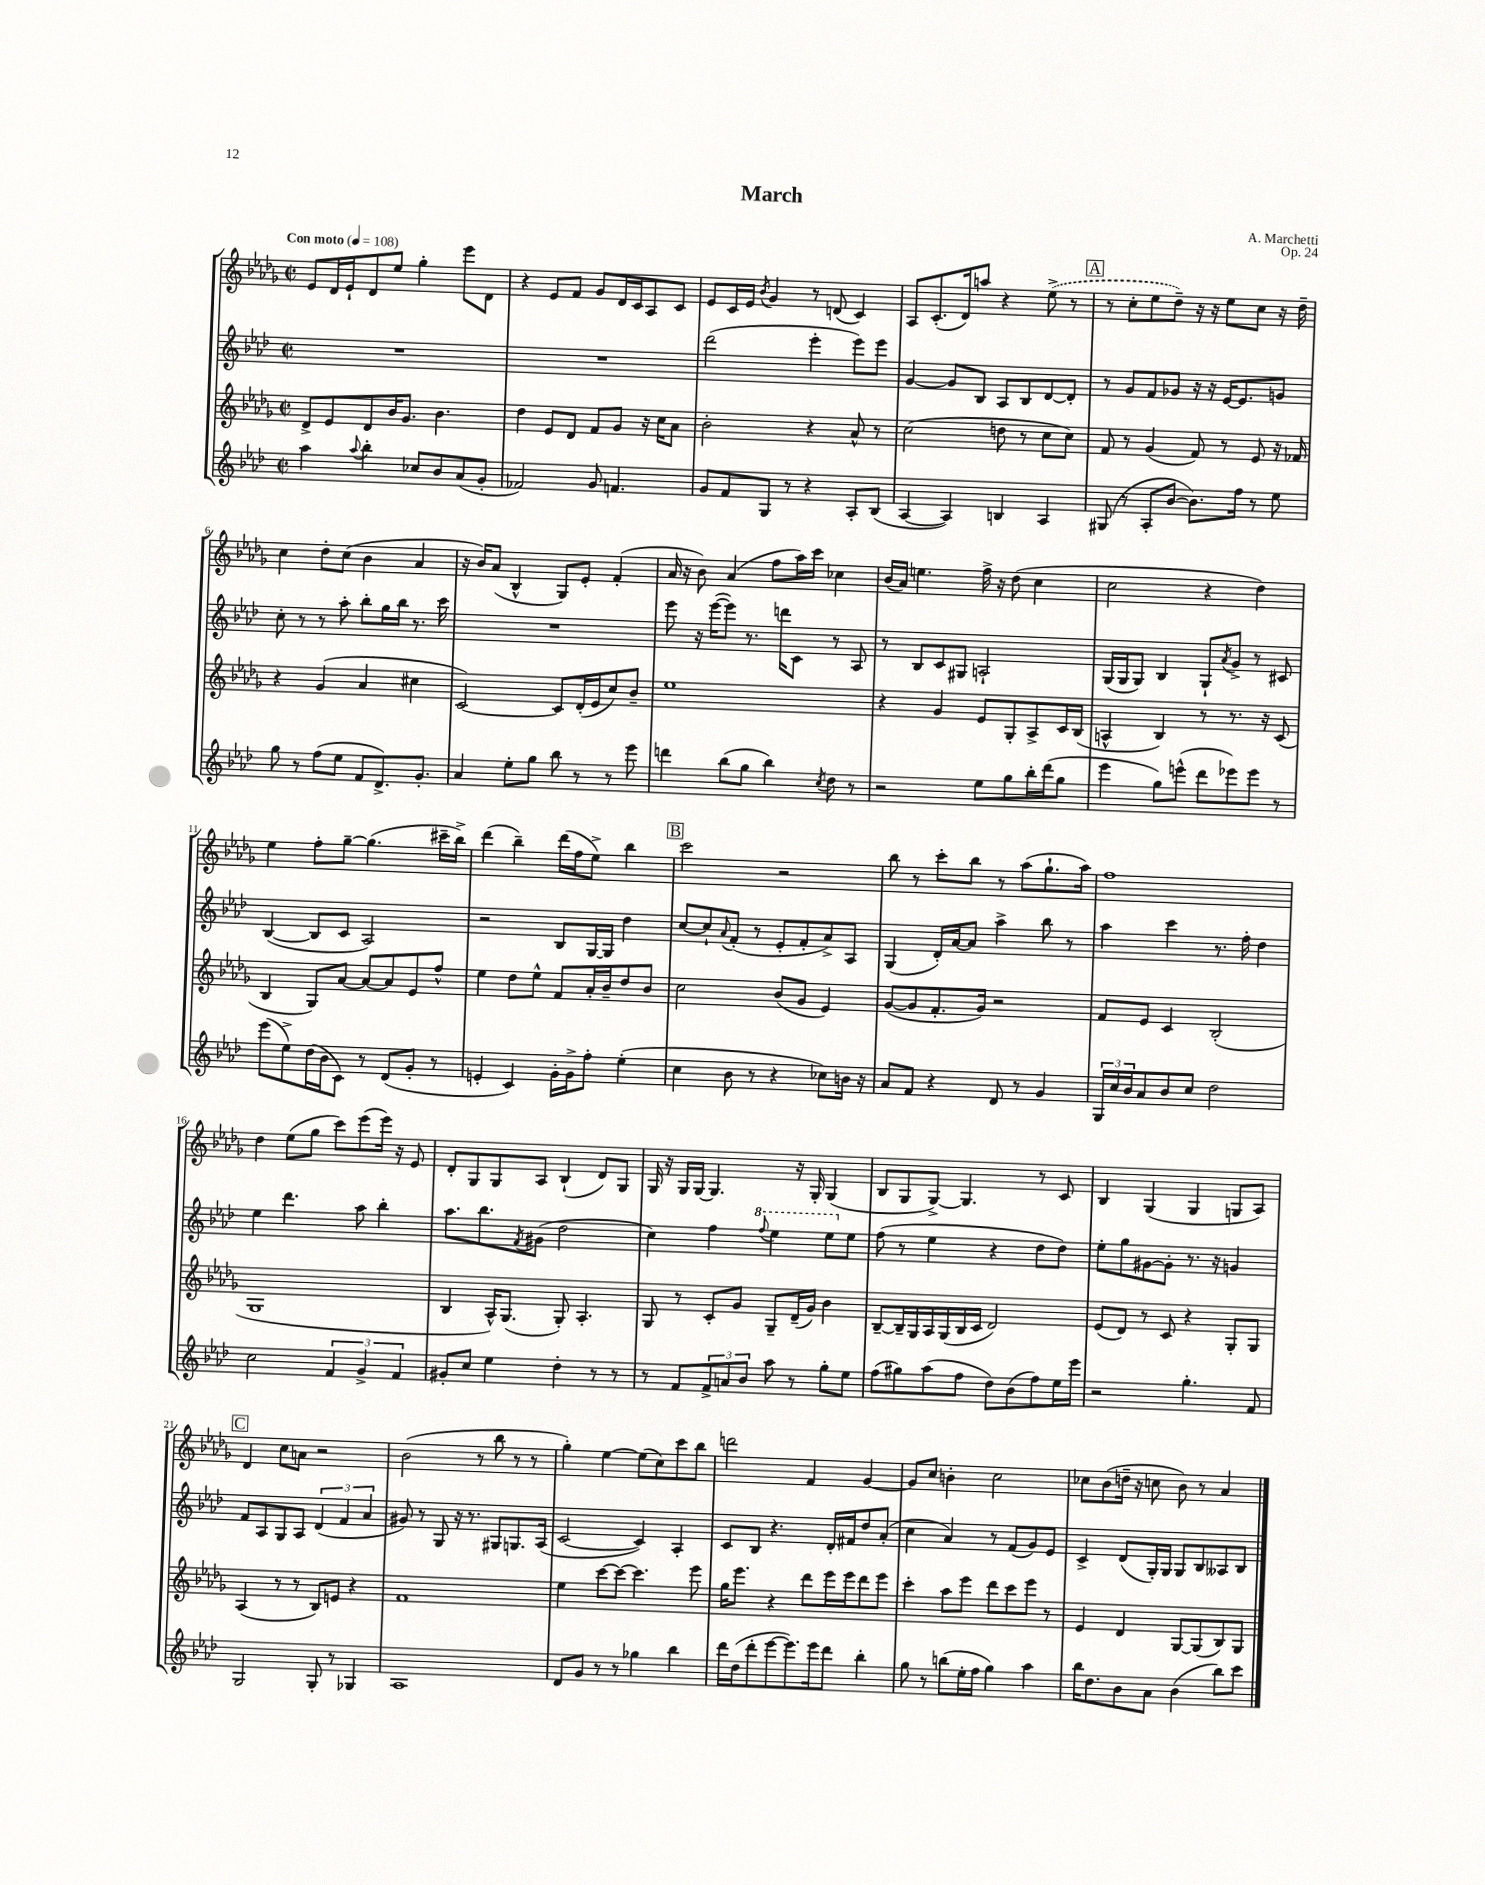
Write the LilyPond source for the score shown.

\header { title = "March" composer = "A. Marchetti" opus = "Op. 24" }
<<
\new StaffGroup <<
\new Staff = "s0" {
    \clef treble \key des \major \defaultTimeSignature \time 2/2 \tempo "Con moto" 4 = 108
    ees'8 des'16 ees'16-! des'8 ees''8 ges''4-. ees'''8 des'8 |
    r4 ees'8 f'8 ges'8 des'16 c'16 aes8 c'8 |
    ees'8 c'16 ees'16 \acciaccatura { bes'8 } ges'4 r8 d'8( c'4) |
    aes8 c'8.-.( des'16) a''8 r4 \once \slurDashed ees''8->( r8 |
    \mark \markup { \box "A" } r8 c''8-. ees''8 des''8--) r16 r16 ees''8 c''8 r16 des''16-- |
    c''4 des''8-. c''8( bes'4 aes'4 |
    r16 bes'16) aes'8( bes4-^ ges8) ees'8-. f'4-.( |
    aes'16 r16 bes'8) aes'4( f''8 aes''16) c'''16 ces''4 |
    bes'16( aes'16) e''4. f''16-> r16 des''8( c''4 |
    c''2 r4 des''4) |
    ees''4 f''8-. ges''8~-- ges''4.( cis'''16-- bes''16->) |
    des'''4( bes''4--) des'''16( f''16 ees''8->) bes''4 |
    \mark \markup { \box "B" } c'''2 r2 |
    bes''8 r8 c'''8-. bes''8 r8 aes''8( ges''8.-! aes''16) |
    f''1 |
    des''4 ees''8( ges''8 c'''8) ees'''8( ees'''16) r16 ees'8 |
    des'8-. ges8 ges8 aes8 bes4-!( des'8) ges8 |
    ges16 r16 ges16 ges16~ ges4. r16 ges16-. ges4( |
    bes8 ges8 ges8~->) ges4. r8 c'8 |
    bes4 ges4( ges4 g8 aes8) |
    \mark \markup { \box "C" } des'4 c''8 a'8 r2 |
    bes'2( r8 bes''8 r8 r8 |
    ges''4-.) ees''4~ ees''8( c''8) c'''8 bes''8 |
    d'''2 f'4 ges'4~ |
    ges'8 c''8 b'4-. c''2 |
    ces''8 bes'8( d''16-- r16 c''8 bes'8) r8 aes'4 \bar "|." |
}
\new Staff = "s1" {
    \clef treble \key aes \major \defaultTimeSignature \time 2/2
    R1 |
    R1 |
    des'''2( ees'''4-. ees'''8) ees'''8 |
    g'4~ g'8 bes8 aes8 bes8 des'8~ des'8-. |
    \mark \markup { \box "A" } r8 g'8 f'8 ges'8 r16 r16 ees'16~ ees'8. g'8 |
    c''8-. r8 r8 aes''8-. bes''8-. g''16 bes''16 r8. c'''16 |
    R1 |
    ees'''8 r16 ees'''16~( ees'''8) r8. d'''16 c'8 r8 aes8 |
    r8 bes8 c'8 gis8 a2-! |
    g16( g16 g8) bes4 g8-! \acciaccatura { aes'8 } g'8-> r8 cis'8 |
    bes4~( bes8 c'8 aes2) |
    r2 bes8 g16~ g16 des''4 |
    \mark \markup { \box "B" } c''8~ c''8-! \appoggiatura { aes'8 } f'8-.( r8 ees'8-. f'8-. aes'8->) aes8 |
    g4( des'16-.) aes'16~ aes'8 aes''4-> bes''8 r8 |
    aes''4 c'''4 r8. f''16-. des''4 |
    ees''4 des'''4. aes''8 bes''4-. |
    aes''8. bes''8. \acciaccatura { f'8 } gis'8( des''2 |
    c''4) f''4 \ottava #1 \appoggiatura { f'''8 } ees'''4 ees'''8 \ottava #0 ees''8 |
    f''8( r8 ees''4 r4 des''8 des''8) |
    ees''8-. g''8 gis'8~ gis'8-. r8. r16 g'4 |
    \mark \markup { \box "C" } f'8 aes8 g8 aes8 \tuplet 3/2 { des'4( f'4 aes'4 } |
    gis'8) r8 g8 r16 r8. gis8 g8. aes16( |
    c'2~ c'4) aes4-. |
    c'8 bes8 r4. des'16-. fis'16 des''8 aes'8-.( |
    c''4 aes'4) r8 f'8( g'8) ees'8 |
    c'4-> des'8( g16-.) g16 g8 bes8 aeses8 bes8 \bar "|." |
}
\new Staff = "s2" {
    \clef treble \key des \major \defaultTimeSignature \time 2/2
    des'8-> ees'8 des'8 bes'16 ges'8. bes'4. |
    des''4 ees'8 des'8 f'8 ges'8 r16 c''16 aes'8 |
    bes'2-. r4 aes'8-^ r8 |
    c''2( d''8 r8 c''8 c''8) |
    \mark \markup { \box "A" } f'8 r8 ges'4( f'8) r8 ees'8 r16 fes'16 |
    r4 ges'4( aes'4 cis''4 |
    c'2~) c'8 des'16-.( ees'16 c''8) bes'8-- |
    ees''1 |
    r4 ges'4 ees'8 ges8-. aes8-> c'16 bes16( |
    a4-^ bes4) r8 r8. r16 c'8( |
    bes4 ges8) aes'8~ aes'8~ aes'8 ees'8 f''8-^ |
    ees''4 des''8 ees''8-^ f'8 aes'16-. bes'16-- des''8 bes'8 |
    \mark \markup { \box "B" } c''2 bes'8( ges'8 ees'4) |
    ges'8~( ges'8 f'8.-. ges'16) r2 |
    f'8 ees'8 c'4 bes2-.( |
    ges1 |
    bes4 aes16-^) ges8.( ges8-.) aes4.-. |
    ges8 r8 c'8-. ges'8 ges8-- des'16--( ges'16) bes'4 |
    bes8~-- bes16-- ges16 aes16 ges16( bes16 c'16 des'2) |
    ees'8( des'8) r8 c'8 r4 ges8-. ges8 |
    \mark \markup { \box "C" } aes4( r8 r8 bes8) e'8 r4 |
    f'1 |
    ees''4 c'''8~ c'''8~ c'''4. ees'''8 |
    ges''16 ees'''8. r4 des'''8 ees'''16 ees'''16 des'''8 ees'''8 |
    c'''4-. aes''8 ees'''8 des'''8 c'''8 ees'''8 r8 |
    ees'4 des'4 ges8~ ges8( bes8) ges8 \bar "|." |
}
\new Staff = "s3" {
    \clef treble \key aes \major \defaultTimeSignature \time 2/2
    aes''4 \appoggiatura { aes''8 } bes''4-. ces''8 bes'8 aes'8( g'8-. |
    fes'2) g'8 f'4. |
    g'8 f'8 g8 r8 r4 aes8-. bes8( |
    aes4~ aes4) b4 aes4 |
    \mark \markup { \box "A" } gis8( r8 aes8-. bes'8~ bes'8.) f''16 r8 ees''8 |
    g''8 r8 f''8( ees''8 f'8 des'8.->) g'8.-. |
    aes'4 ees''8-. g''8 bes''8 r8 r8 ees'''8 |
    d'''4 bes''8( g''8 bes''4) \acciaccatura { c''8 } des''8 r8 |
    r2 ees''8 g''8 bes''16-. des'''16( g''8 |
    ees'''4 g''8) e'''8-^( des'''8 ees'''8) ees'''8 r8 |
    ees'''8( ees''8->) des''16( bes'16 c'8) r8 des'8( g'8-. r8 |
    e'4-. c'4) g'16-. g'16-> f''8-. ees''4-.( |
    \mark \markup { \box "B" } c''4 bes'8 r8 r4 ces''8) b'16 r16 |
    aes'8 f'8 r4 des'8 r8 g'4 |
    \tuplet 3/2 { g16 c''16 bes'16 } aes'8 bes'8 c''8 des''2 |
    c''2 \tuplet 3/2 { f'4 g'4-> f'4 } |
    gis'8-. c''8 ees''4 des''4-. r8 r8 |
    r8 f'8 \tuplet 3/2 { f'8-> a'8 bes'8 } aes''8 r8 g''8-. ees''8 |
    f''8( gis''8) aes''8( f''8 des''8) bes'8( f''8) ees''16 ees'''16 |
    r2 g''4.-. f'8 |
    \mark \markup { \box "C" } g2 g8-. r8 ges4 |
    aes1 |
    des'8 g'8 r8 r8 ges''4 bes''4 |
    des'''16 des''16( des'''8-. ees'''8~ ees'''8.) ees'''16 des'''8 bes''4-. |
    g''8 r8 b''8( ees''16-. f''16 g''4) aes''4 |
    bes''16 des''8. bes'8 aes'8 bes'4( bes''8) c'''8 \bar "|." |
}
>>
>>
